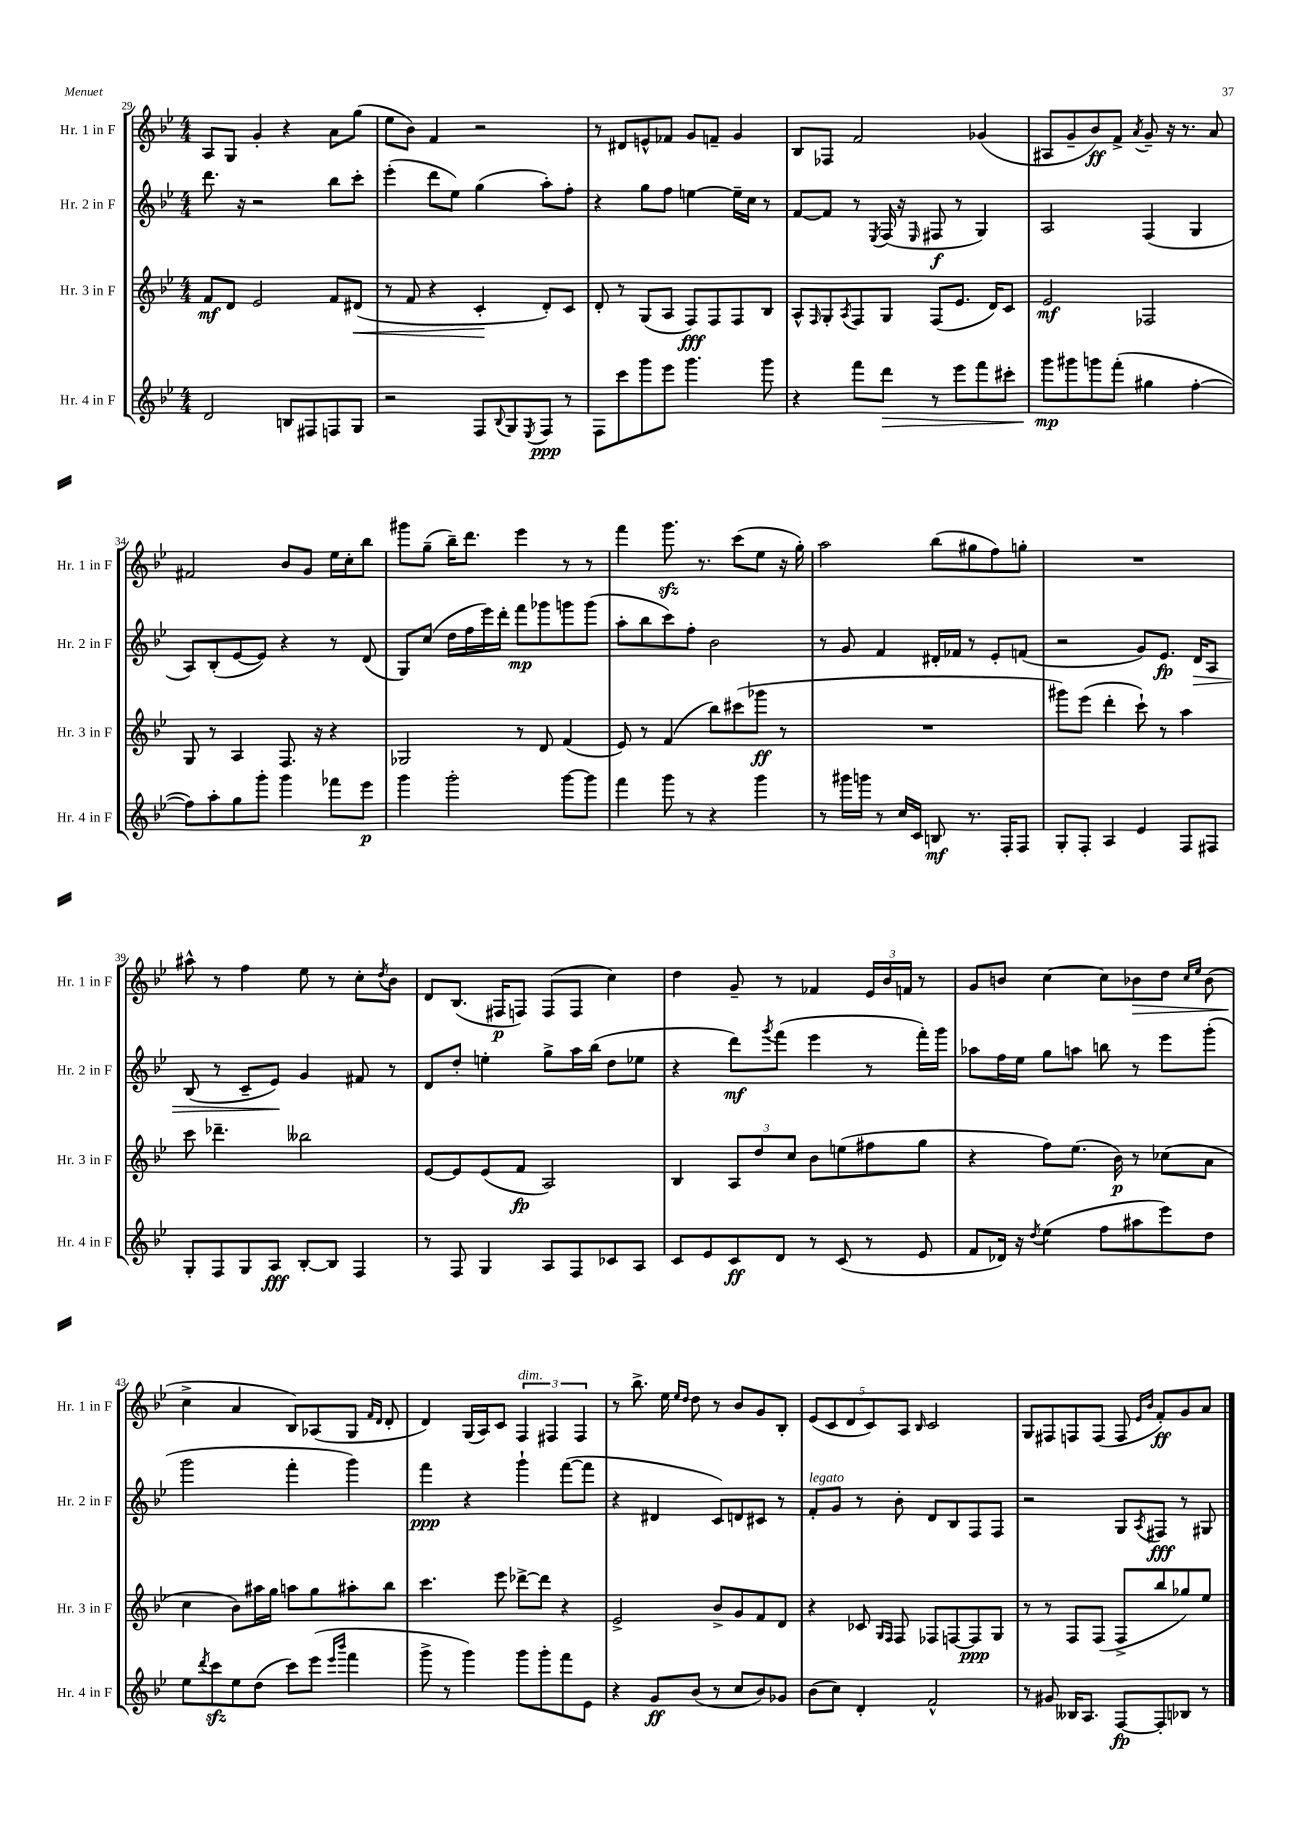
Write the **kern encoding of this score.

**kern	**dynam	**kern	**dynam	**kern	**dynam	**kern	**dynam
*part4	*part4	*part3	*part3	*part2	*part2	*part1	*part1
*staff4	*staff4	*staff3	*staff3	*staff2	*staff2	*staff1	*staff1
*I"Hr. 4 in F	*	*I"Hr. 3 in F	*	*I"Hr. 2 in F	*	*I"Hr. 1 in F	*
*I'Hr. 4 in F	*	*I'Hr. 3 in F	*	*I'Hr. 2 in F	*	*I'Hr. 1 in F	*
*clefG2	*	*clefG2	*	*clefG2	*	*clefG2	*
*k[b-e-]	*	*k[b-e-]	*	*k[b-e-]	*	*k[b-e-]	*
*M4/4	*	*M4/4	*	*M4/4	*	*M4/4	*
=29	=29	=29	=29	=29	=29	=29	=29
2d/	.	8f/L	mf	8.ddd\	.	8A/L	.
.	.	8d/J	.	.	.	8G/J	.
.	.	.	.	16r	.	.	.
.	.	2e-/	.	2r	.	4g'/	.
8Bn/L	.	.	.	.	.	4r	.
8F#X/	.	.	.	.	.	.	.
8Fn/	.	8f/L	.	8bb-\L	.	8a\L	.
!	!	!	!LO:HP:b	!	!	!	!
8G/J	.	(8d#X/J	<	8ccc'\J	.	(8gg\J	.
=30	=30	=30	=30	=30	=30	=30	=30
2r	.	8r	.	(4eee-'\	.	8ee-\L	.
.	.	8f/	.	.	.	8b-\J)	.
.	.	4r	.	8ddd\L	.	4f/	.
.	.	.	.	8ee-\J)	.	.	.
8F/L	.	4c'/	.	(4gg\	.	2r	.
8qqB-/	.	.	.	.	.	.	.
8G/	.	.	.	.	.	.	.
8qE-/	.	.	.	.	.	.	.
8F/J	ppp	8d'/L)	[	8aa'\L)	.	.	.
8r	.	8c/J	.	8ff'\J	.	.	.
=31	=31	=31	=31	=31	=31	=31	=31
8F\L	.	8d'/	.	4r	.	8r	.
8ccc\	.	8r	.	.	.	8d#X/L	.
8ggg\	.	(8G/L	.	8gg\L	.	8en^^/	.
8eee-\J	.	8A/J	.	8ff\J	.	8f-X/J	.
4.ggg\	.	8F/L)	fff	[4een\	.	8g/L	.
.	.	8F/	.	.	.	8fn~/J	.
.	.	8F/	.	16ee~\LL]	.	4g/	.
.	.	.	.	16cc\JJ	.	.	.
8ggg\	.	8B-/J	.	8r	.	.	.
=32	=32	=32	=32	=32	=32	=32	=32
4r	.	8A^^/L	.	[8f/L	.	8B-/L	.
.	.	16qqF/	.	.	.	.	.
.	.	8G'/	.	8f/J]	.	8F-X/J	.
.	.	8qA/	.	.	.	.	.
8fff\L	.	8F/	.	8r	.	2f/	.
.	.	.	.	8qE-/	.	.	.
!	!LO:HP:b	!	!	!	!	!	!
8ddd\J	>	8G/J	.	(16F/	.	.	.
.	.	.	.	16r	.	.	.
.	.	.	.	16qqE-/	.	.	.
8r	.	(8F/L	.	8F#X/	f	.	.
8eee-\L	.	8.e-/J	.	8r	.	.	.
8fff\	.	.	.	4G/)	.	(4g-X/	.
.	.	16d/KL)	.	.	.	.	.
8ccc#X'\J	.	8c/J	.	.	.	.	.
=33	=33	=33	=33	=33	=33	=33	=33
8ggg\L	mp	2e-/	mf	2A/	.	8A#X/L	.
8ggg#X\	]	.	.	.	.	8g~/	.
8gggn\	.	.	.	.	.	8b-/)	ff
(8fff'\J	.	.	.	.	.	8f^/J	.
.	.	.	.	.	.	8qa/	.
4gg#X\	.	2F-X/	.	(4F/	.	8g~/	.
.	.	.	.	.	.	16r	.
.	.	.	.	.	.	8.r	.
[4ff'\	.	.	.	4G/	.	.	.
.	.	.	.	.	.	8a/	.
!!LO:LB:g=z
=34	=34	=34	=34	=34	=34	=34	=34
8ff\L])	.	8G/	.	8A/L)	.	2f#X/	.
8aa'\	.	8r	.	(8B-'/	.	.	.
8gg\	.	4A/	.	[8e-/	.	.	.
8ggg'\J	.	.	.	8e-/J])	.	.	.
4ggg\	.	8.F/	.	4r	.	8b-/L	.
.	.	.	.	.	.	8g/J	.
.	.	16r	.	.	.	.	.
8fff-X\L	.	4r	.	8r	.	16ee-\LL	.
.	.	.	.	.	.	16cc'\J	.
8eee-\J	p	.	.	(8d/	.	8bb-\J	.
=35	=35	=35	=35	=35	=35	=35	=35
4ggg\	.	2G-X/	.	8G/L)	.	8ggg#X\L	.
.	.	.	.	(8cc/J	.	(8gg~\J	.
2ggg'\	.	.	.	16dd\LL	.	16bb-~\KL)	.
.	.	.	.	16ff\	.	8.ddd\J	.
.	.	.	.	16eee-\)	.	.	.
.	.	.	.	16ddd'\JJ	.	.	.
.	.	8r	.	8fff\L	mp	4eee-\	.
.	.	8d/	.	8ggg-X\	.	.	.
[8ggg\L	.	(4f/	.	8gggn\	.	8r	.
8ggg\J]	.	.	.	(8ggg\J	.	8r	.
=36	=36	=36	=36	=36	=36	=36	=36
4fff\	.	8e-/)	.	8aa'\L	.	4fff\	.
.	.	8r	.	8bb-\	.	.	.
8ggg\	.	(4f/	.	8ccc\)	.	8.gggzz\	.
8r	.	.	.	8ff'\J	.	.	.
.	.	.	.	.	.	8.r	.
4r	.	8bb-\L)	.	2b-\	.	.	.
.	.	(8ccc#X\	.	.	.	(8ccc\L	.
4ggg\	.	8ggg-X\J	ff	.	.	8ee-\J	.
.	.	8r	.	.	.	16r	.
.	.	.	.	.	.	16gg'\)	.
=37	=37	=37	=37	=37	=37	=37	=37
8r	.	1r	.	8r	.	2aa\	.
16ggg#X\LL	.	.	.	8g/	.	.	.
16gggn\JJ	.	.	.	.	.	.	.
8r	.	.	.	4f/	.	.	.
16cc/LL	.	.	.	.	.	.	.
16c/JJ	.	.	.	.	.	.	.
8Bn/	mf	.	.	16d#X'/LL	.	(8bb-\L	.
.	.	.	.	16f-X/JJ	.	.	.
8.r	.	.	.	8r	.	8gg#X\	.
.	.	.	.	8e-'/L	.	8ff\)	.
16F'/KL	.	.	.	.	.	.	.
8F/J	.	.	.	(8fn/J	.	8ggn'\J	.
=38	=38	=38	=38	=38	=38	=38	=38
8G'/L	.	8ggg#X\L)	.	2r	.	1r	.
8F'/J	.	(8eee-\J	.	.	.	.	.
4A/	.	4ddd'\	.	.	.	.	.
4e-/	.	8ccc`\)	.	8g/L)	.	.	.
.	.	8r	.	8.e-/J	fp	.	.
8F/L	.	4aa\	.	.	.	.	.
!	!	!	!	!	!LO:HP:b	!	!
.	.	.	.	16d/KL	>	.	.
8F#X/J	.	.	.	8A/J	.	.	.
!!LO:LB:g=z
=39	=39	=39	=39	=39	=39	=39	=39
8G'/L	.	8ccc\	.	(8B-/	.	8aa#X^^\	.
8F/	.	4.ddd-X~\	.	8r	.	8r	.
8G/	.	.	.	8c~/L	.	4ff\	.
8A/J	fff	.	.	8e-/J)	.	.	.
[8B-'/L	.	2bb--X\	.	4g/	]	8ee-\	.
8B-/J]	.	.	.	.	.	8r	.
4F/	.	.	.	8f#X/	.	8cc'\L	.
.	.	.	.	.	.	8qdd/	.
.	.	.	.	8r	.	8b-\J	.
=40	=40	=40	=40	=40	=40	=40	=40
8r	.	[8e-/L	.	8d/L	.	8d/L	.
8F/	.	8e-/]	.	8dd'/J	.	(8.B-/J	.
4G/	.	(8e-/	.	4een'\	.	.	.
.	.	.	.	.	.	16F#X/KL	p
.	.	8f/J	fp	.	.	8Fn/J)	.
8A/L	.	2A/)	.	8gg^\L	.	(8F/L	.
8F/	.	.	.	16aa\L	.	8F/J	.
.	.	.	.	(16bb-\JJ	.	.	.
8c-X/	.	.	.	8dd\L	.	4cc\)	.
8A/J	.	.	.	8ee-X\J	.	.	.
=41	=41	=41	=41	=41	=41	=41	=41
8c/L	.	4B-/	.	4r	.	4dd\	.
8e-/	.	.	.	.	.	.	.
8c/	ff	12A/L	.	8ddd\L)	mf	8g~/	.
.	.	12dd/	.	.	.	.	.
.	.	.	.	8qggg/	.	.	.
8d/J	.	.	.	(8fff\J	.	8r	.
.	.	12cc/J	.	.	.	.	.
8r	.	8b-\L	.	4eee-\	.	4f-X/	.
(8c/	.	(8een\	.	.	.	.	.
8r	.	8ff#X\	.	8r	.	24e-/LL	.
.	.	.	.	.	.	24b-/	.
.	.	.	.	.	.	24fn/JJ	.
8e-/	.	8gg\J	.	16fff'\LL)	.	8r	.
.	.	.	.	16ggg\JJ	.	.	.
=42	=42	=42	=42	=42	=42	=42	=42
8f/L	.	4r	.	8aa-X\L	.	8g/L	.
16d-X/Jk)	.	.	.	16ff\L	.	8bn/J	.
16r	.	.	.	16ee-\JJ	.	.	.
8qdd/	.	.	.	.	.	.	.
(4ee-\	.	8ff\L)	.	8gg\L	.	[4cc\	.
.	.	(8.ee-\J	.	8aan\J	.	.	.
8ff\L	.	.	.	8bbn\	.	8cc\L]	.
.	.	16b-\)	p	.	.	.	.
!	!	!	!	!	!	!	!LO:HP:b
8aa#X\	.	8r	.	8r	.	8b-X\	>
8eee-\)	.	(8cc-X\L	.	8eee-\L	.	8dd\J	.
.	.	.	.	.	.	16qqcc/LL	.
.	.	.	.	.	.	16qqee-/JJ	.
8dd\J	.	8a\J	.	(8ggg'\J	.	(8b-\	.
!!LO:LB:g=z
=43	=43	=43	=43	=43	=43	=43	=43
8ee-\L	.	4cc\	.	2ggg\	.	4cc^\	.
8qddd/	.	.	.	.	.	.	.
8ccczz\	.	.	.	.	.	.	.
8ee-\	.	8b-\L)	.	.	.	4a/	]
(8dd\J	.	16aa#X\L	.	.	.	.	.
.	.	16gg\JJ	.	.	.	.	.
8ccc\L)	.	8aan\L	.	4fff'\	.	8B-/L)	.
(8eee-\J	.	8gg\	.	.	.	(8A-X/	.
16qqeee-/LL	.	.	.	.	.	.	.
16qqbbb-/JJ	.	.	.	.	.	.	.
4fff\	.	8aa#X'\	.	4ggg\)	.	8G/J	.
.	.	.	.	.	.	16qqf/LL	.
.	.	.	.	.	.	16qqd/JJ	.
.	.	8bb-\J	.	.	.	8d'/	.
=44	=44	=44	=44	=44	=44	=44	=44
8ggg^\	.	4.ccc\	.	4fff\	ppp	4d/)	.
8r	.	.	.	.	.	.	.
4ggg\)	.	.	.	4r	.	(16G/LL	.
.	.	.	.	.	.	16A/J)	.
.	.	8eee-\	.	.	.	8c/J	.
!	!	!	!	!	!	!LO:TX:a:i:t=dim.	!
8ggg\L	.	[8ddd-X^\L	.	4ggg`\	.	6F/	.
8ggg'\	.	8ddd-\J]	.	.	.	.	.
.	.	.	.	.	.	6F#X/	.
8fff\	.	4r	.	([8fff\L	.	.	.
.	.	.	.	.	.	6F#/	.
8e-\J	.	.	.	8fff\J]	.	.	.
=45	=45	=45	=45	=45	=45	=45	=45
4r	.	2e-^/	.	4r	.	8r	.
.	.	.	.	.	.	8.bb-^\	.
8g/L	ff	.	.	4d#X/	.	.	.
.	.	.	.	.	.	16ee-\	.
.	.	.	.	.	.	16qqee-/LL	.
.	.	.	.	.	.	16qqdd/JJ	.
(8b-/J	.	.	.	.	.	8dd\	.
8r	.	8b-^/L	.	8c/L)	.	8r	.
8cc/L	.	8g/	.	8dn/	.	8b-/L	.
8b-/)	.	8f/	.	8c#X/J	.	8g/	.
8g-X/J	.	8d/J	.	8r	.	8B-'/J	.
=46	=46	=46	=46	=46	=46	=46	=46
!	!	!	!	!LO:TX:a:i:t=legato	!	!	!
(8b-\L	.	4r	.	8f'/L	.	(10e-/L	.
.	.	.	.	.	.	10c/	.
8cc\J)	.	.	.	8g/J	.	.	.
.	.	.	.	.	.	10d/	.
4d'/	.	8c-X/	.	8r	.	.	.
.	.	.	.	.	.	10c/)	.
.	.	16qqG/LL	.	.	.	.	.
.	.	16qqF/JJ	.	.	.	.	.
.	.	8F/	.	8b-'\	.	.	.
.	.	.	.	.	.	10A/J	.
.	.	.	.	.	.	16qqB-/	.
2f^^/	.	8F-X/L	.	8d/L	.	2c/	.
.	.	[8Fn/	.	8B-/	.	.	.
.	.	8F/]	ppp	8F/	.	.	.
.	.	8G/J	.	8F/J	.	.	.
=47	=47	=47	=47	=47	=47	=47	=47
8r	.	8r	.	2r	.	8G/L	.
8g#X/	.	8r	.	.	.	8F#X/	.
16B--X/KL	.	8F/L	.	.	.	8Fn/	.
8.A/J	.	.	.	.	.	.	.
.	.	(8F/J	.	.	.	(8F/J	.
[8F/L	fp	8F^/L	.	8G/L	.	8F/	.
.	.	.	.	.	.	16qqe-/LL	.
.	.	.	.	8qA/	.	16qqb-/JJ	.
8F'/]	.	8bb-/	.	8F#X/J	fff	8f'/L)	ff
8B-X/J	.	8gg-X/)	.	8r	.	8g/	.
8r	.	8ee-/J	.	8G#X/	.	8a/J	.
==	==	==	==	==	==	==	==
*-	*-	*-	*-	*-	*-	*-	*-
